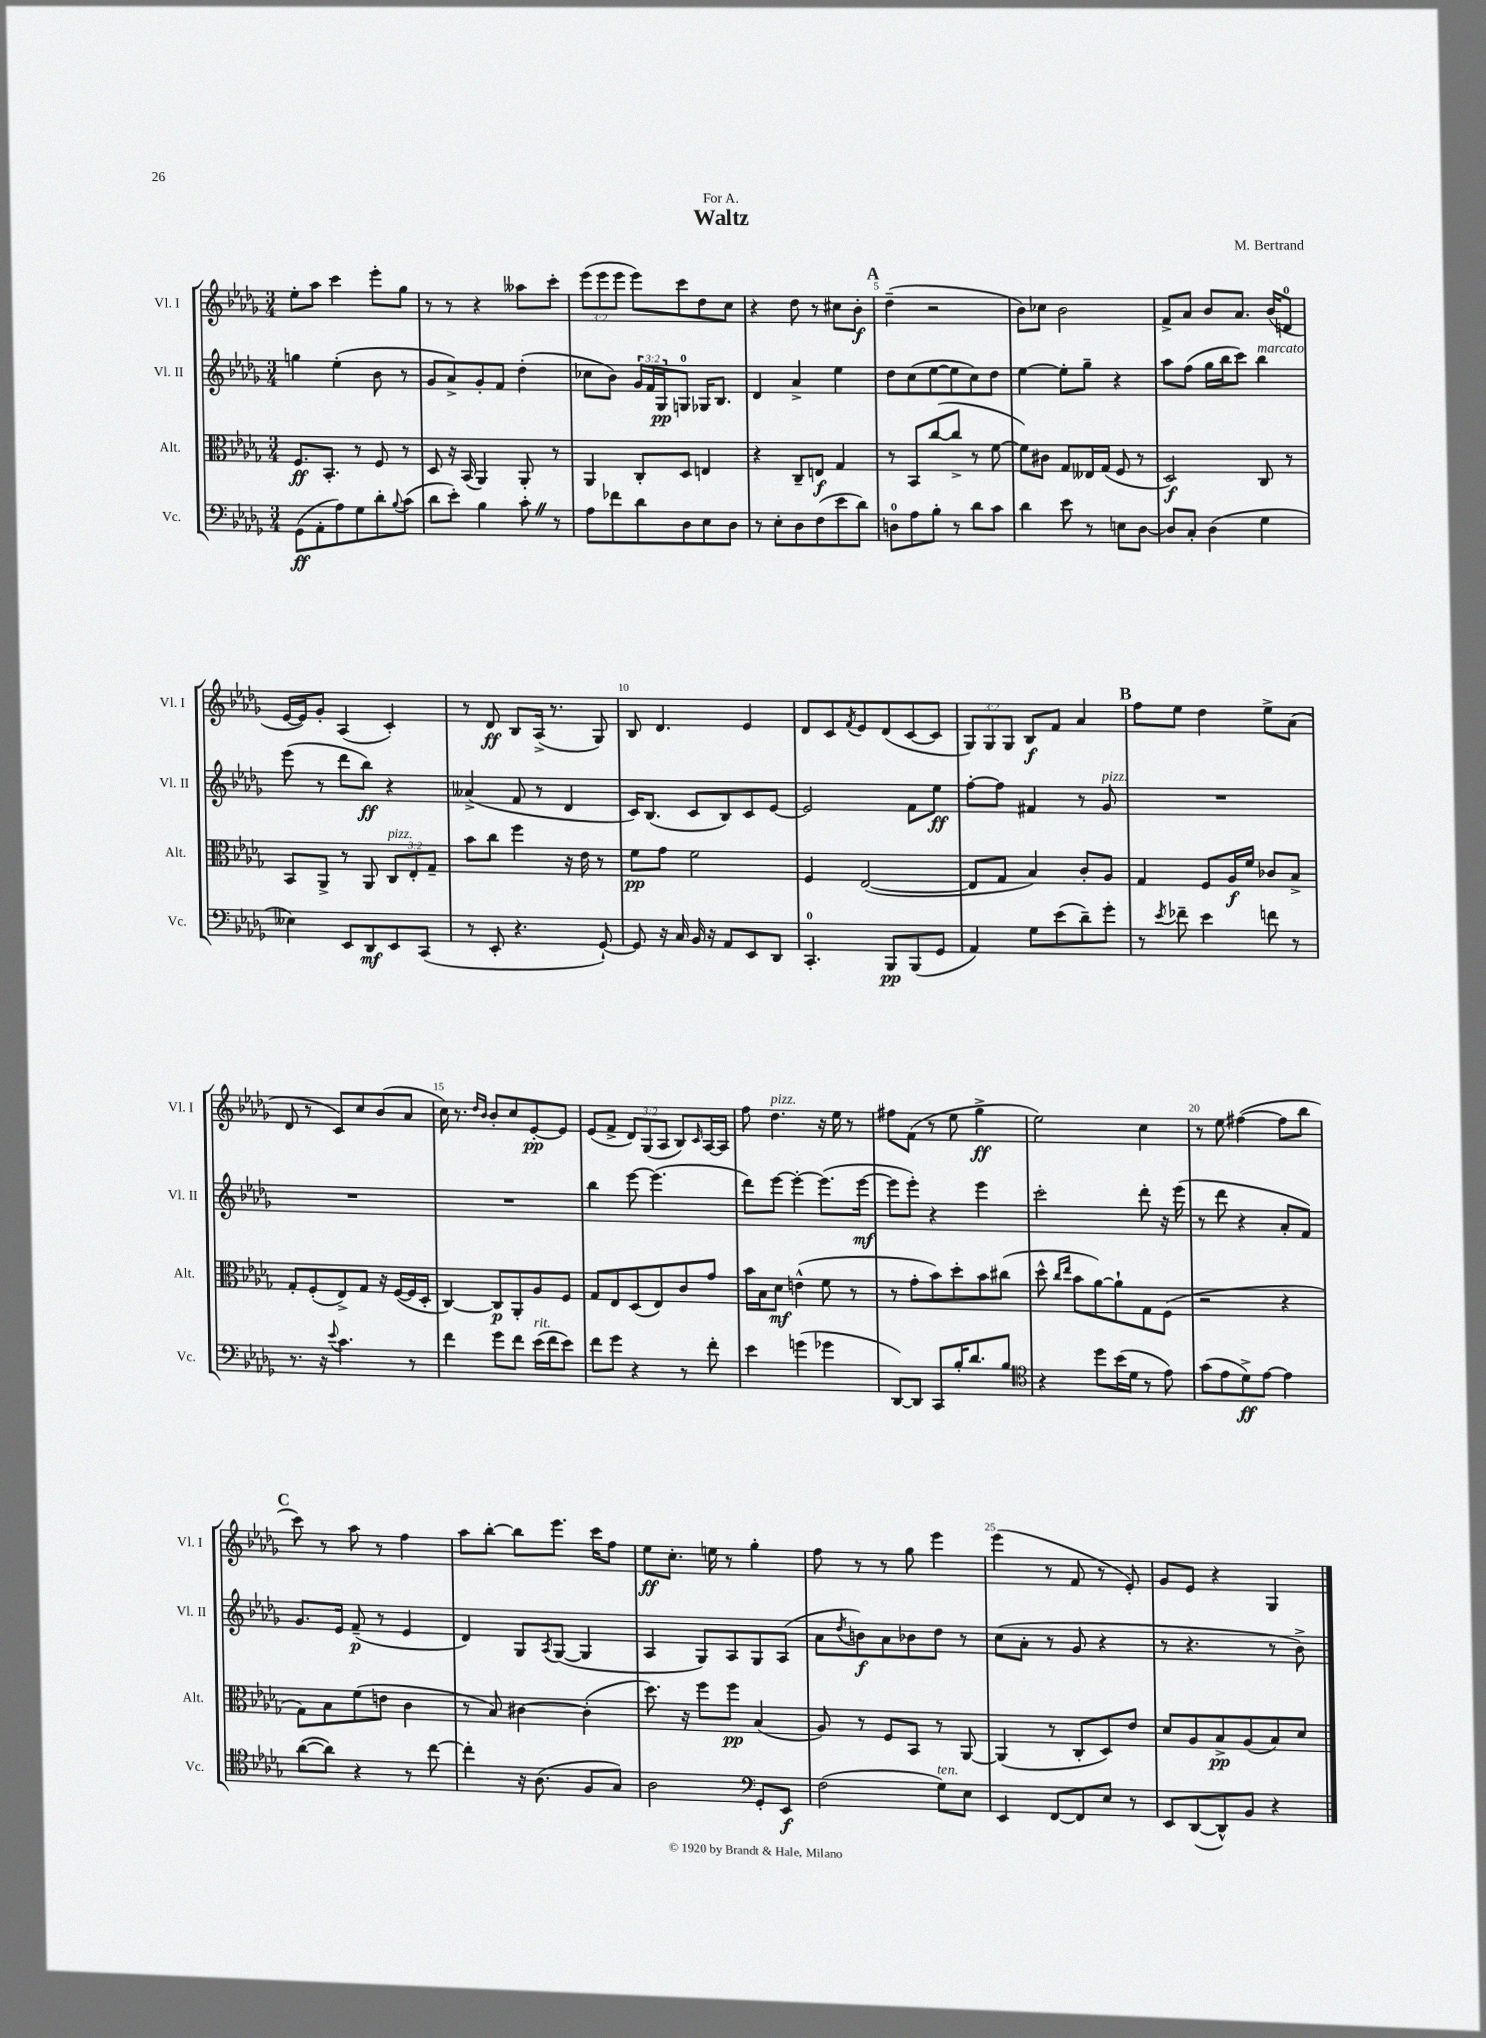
\header { title = "Waltz" composer = "M. Bertrand" dedication = "For A." }
<<
\new StaffGroup <<
\new Staff = "s0" \with { instrumentName = "Vl. I" shortInstrumentName = "Vl. I" } {
    \clef treble \key des \major \numericTimeSignature \time 3/4 \override Staff.TupletNumber.text = #tuplet-number::calc-fraction-text
    ees''8-. aes''8 c'''4 ees'''8-. ges''8 |
    r8 r8 r4 aeses''8 c'''8-. |
    \tuplet 3/2 { ees'''8( ees'''8 ees'''8 } ees'''8) c'''8 des''8 c''8 |
    r4 des''8 r8 cis''8 bes'8-.\f |
    \mark \markup { \bold "A" } des''4--( r2 |
    bes'8) ces''8 bes'2 |
    f'8-> aes'8 bes'8 aes'8. bes'16( d'8-0 |
    ees'16~ ees'16) ges'8-. aes4( c'4-.) |
    r8 des'8\ff bes8 aes16->( r8. ges8) |
    bes8 des'4. ees'4 |
    des'8 c'8 \acciaccatura { f'8 } ees'8 des'8( c'8~ c'8 |
    \tuplet 3/2 { ges8) ges8 ges8 } bes8\f f'8 aes'4 |
    \mark \markup { \bold "B" } f''8 ees''8 des''4 ees''8-> aes'8( |
    des'8 r8 c'8) c''8 bes'8( aes'8 |
    c''16) r8. \grace { des''16 bes'16 } bes'8-. c''8 ees'8~-.\pp ees'8 |
    ees'8( f'8-> \tuplet 3/2 { des'8) ges8( aes8 } bes8) \grace { c'16 } aes16~ aes16 |
    f''8 des''4.^\markup { \italic "pizz." } r16 ees''16 r8 |
    fis''8 f'8( r8 ees''8 ges''4->\ff |
    ees''2) c''4 |
    r8 ees''8 fis''4~( fis''8 bes''8 |
    \mark \markup { \bold "C" } c'''8) r8 aes''8 r8 f''4 |
    aes''8 bes''8~-. bes''8 ees'''8. c'''16 f''8 |
    ees''8\ff c''8.-. e''16 r8 ges''4-. |
    f''8 r8 r8 ges''8 ees'''4 |
    ees'''4( r8 f'8 r8 ees'8-.) |
    ges'8 ees'8 r4 ges4 \bar "|." |
}
\new Staff = "s1" \with { instrumentName = "Vl. II" shortInstrumentName = "Vl. II" } {
    \clef treble \key des \major \numericTimeSignature \time 3/4 \override Staff.TupletNumber.text = #tuplet-number::calc-fraction-text
    g''4 ees''4-.( bes'8 r8 |
    ges'8 aes'8->) ges'8-. f'8 des''4-.( |
    ces''8 bes'8) \tuplet 3/2 { ges'16 f'16 ges16\pp } g8-0 ges16 bes8. |
    des'4 aes'4-> ees''4 |
    \mark \markup { \bold "A" } des''8 c''8( ees''8~ ees''8 c''8) des''8 |
    ees''4~ ees''8-. ges''8-- r4 |
    aes''8 f''8( ges''16 bes''16 c'''8) bes''4^\markup { \italic "marcato" } |
    ees'''8( r8 des'''8 bes''8\ff) r4 |
    aeses'4->( f'8 r8 des'4 |
    c'16) bes8.( c'8 bes8) c'8 ees'8~ |
    ees'2 f'8 ees''8\ff |
    f''8~-. f''8 fis'4 r8 ges'8^\markup { \italic "pizz." } |
    \mark \markup { \bold "B" } R2. |
    R2. |
    R2. |
    bes''4 ees'''8~ ees'''4.( |
    des'''8) ees'''8~ ees'''4~-. ees'''8.( ees'''16~\mf |
    ees'''8 ees'''8-.) r4 ees'''4 |
    c'''2-. des'''8-. r16 ees'''16( |
    r8 des'''8 r4 aes'8-. f'8) |
    \mark \markup { \bold "C" } ges'8. ees'16 f'8--\p( r8 ees'4 |
    des'4) ges8 \acciaccatura { aes8 } ges8~( ges4 |
    aes4 ges8) aes8 ges8 aes8( |
    aes'8 \acciaccatura { des''8 } b'8\f) aes'8 bes'8 des''8 r8 |
    c''8( aes'8-. r8 ges'8 r4 |
    r8 r4. r8 bes'8->) \bar "|." |
}
\new Staff = "s2" \with { instrumentName = "Alt." shortInstrumentName = "Alt." } {
    \clef alto \key des \major \numericTimeSignature \time 3/4 \override Staff.TupletNumber.text = #tuplet-number::calc-fraction-text
    f8.\ff bes,8.-. r8 f8 r8 |
    des8 r16 bes,16( aes,4) aes,8-. r8 |
    aes,4 c8-. des8 e4 |
    r4 c8-- e8\f ges4 |
    \mark \markup { \bold "A" } r8 bes,8 c''8~( c''8-> r8 f'8~ |
    f'8) cis'8 ges8 eeses16 ges16( f8 r8 |
    des2\f) c8 r8 |
    bes,8 aes,8-> r8 aes,8 \tuplet 3/2 { c8^\markup { \italic "pizz." } ees8-. ges8-- } |
    bes'8 c''8 f''4 r16 ees'16 r8 |
    f'8\pp ges'8 f'2 |
    f4 ees2~( |
    ees8 ges8 bes4) c'8-. aes8 |
    \mark \markup { \bold "B" } ges4 f8 aes16\f f'16 ces'8 bes8-> |
    ges8-. f8-.( ees8->) ges8 r16 f16~( f16 des16-. |
    c4~) c8\p aes,8-. aes8 f8 |
    ges8 ees8 des8( ees8) c'8 ges'8 |
    bes'16 bes16 des'8\mf e'4-^( f'8 r8 |
    r8 ges'8-. bes'8) des''8-. bes'8 cis''8( |
    des''8-^ \grace { c''16 ees''16 } bes'8 aes'8~) aes'8-! ges8 f8( |
    r2 r4 |
    \mark \markup { \bold "C" } ges8) bes8 f'8( e'8 c'4 |
    r8 bes8) cis'4~ cis'4-.( |
    des''8.) r16 f''8 f''8\pp bes4( |
    aes8) r8 f8 bes,8 r8 aes,8~ |
    aes,4( r8 c8-. des8) ees'8 |
    des'8 aes8 bes8->\pp aes8( bes8) des'8 \bar "|." |
}
\new Staff = "s3" \with { instrumentName = "Vc." shortInstrumentName = "Vc." } {
    \clef bass \key des \major \numericTimeSignature \time 3/4
    ges,8\ff( aes,8-. aes8) ges8 des'8-. \appoggiatura { bes8 } c'8( |
    des'8 ees'8-.) bes4 c'8-. \once \override BreathingSign.text = \markup { \musicglyph "scripts.caesura.straight" } \breathe r8 |
    aes8 fes'8 des'8 des8 ees8 des8 |
    r8 ees8-. des8 f8( ees'8 des'8) |
    \mark \markup { \bold "A" } d8-0 aes8 bes8-. r8 des'8 c'8 |
    des'4 ees'8 r8 e8 des8~ |
    des8 c8-. des4( ges4 |
    eeses4) ees,8 des,8\mf ees,8 c,8( |
    r8 ees,8-. r4. ges,8~-!) |
    ges,8 r16 c16 bes,16 r16 aes,8 ees,8 des,8 |
    c,4.-0-. bes,,8\pp bes,,8( ges,8 |
    aes,4) ges8 ees'8( des'8--) ges'8-. |
    \mark \markup { \bold "B" } r8 \acciaccatura { ees'8 } fes'8-- ees'4 f'8 r8 |
    r8. r16 \appoggiatura { ees'8 } c'4. r8 |
    f'4 ges'8 f'8 ees'16^\markup { \italic "rit." }( f'16 ees'8) |
    f'8 ges'8 r4 r8 f'8-. |
    ees'4 g'4( ges'4 |
    des,8~) des,8 c,8 bes16-. des'8. bes8 |
    \clef tenor r4 des''8 bes'16( des'16 r8 ees'8) |
    ges'8( ees'8 des'8->\ff) ees'8~ ees'4 |
    \mark \markup { \bold "C" } aes'8~( aes'8) r4 r8 c''8~ |
    c''4-. r16 aes8.( f8 ges8) |
    aes2 \clef bass ges,8-. ees,8\f |
    f2( ges8^\markup { \italic "ten." }) ees8 |
    ees,4 f,8~ f,8 ees8 r8 |
    ees,8 des,8~( des,8-^) bes,8 r4 \bar "|." |
}
>>
>>
\layout { \context { \Score \override BarNumber.break-visibility = ##(#f #t #t) barNumberVisibility = #(every-nth-bar-number-visible 5) } }
